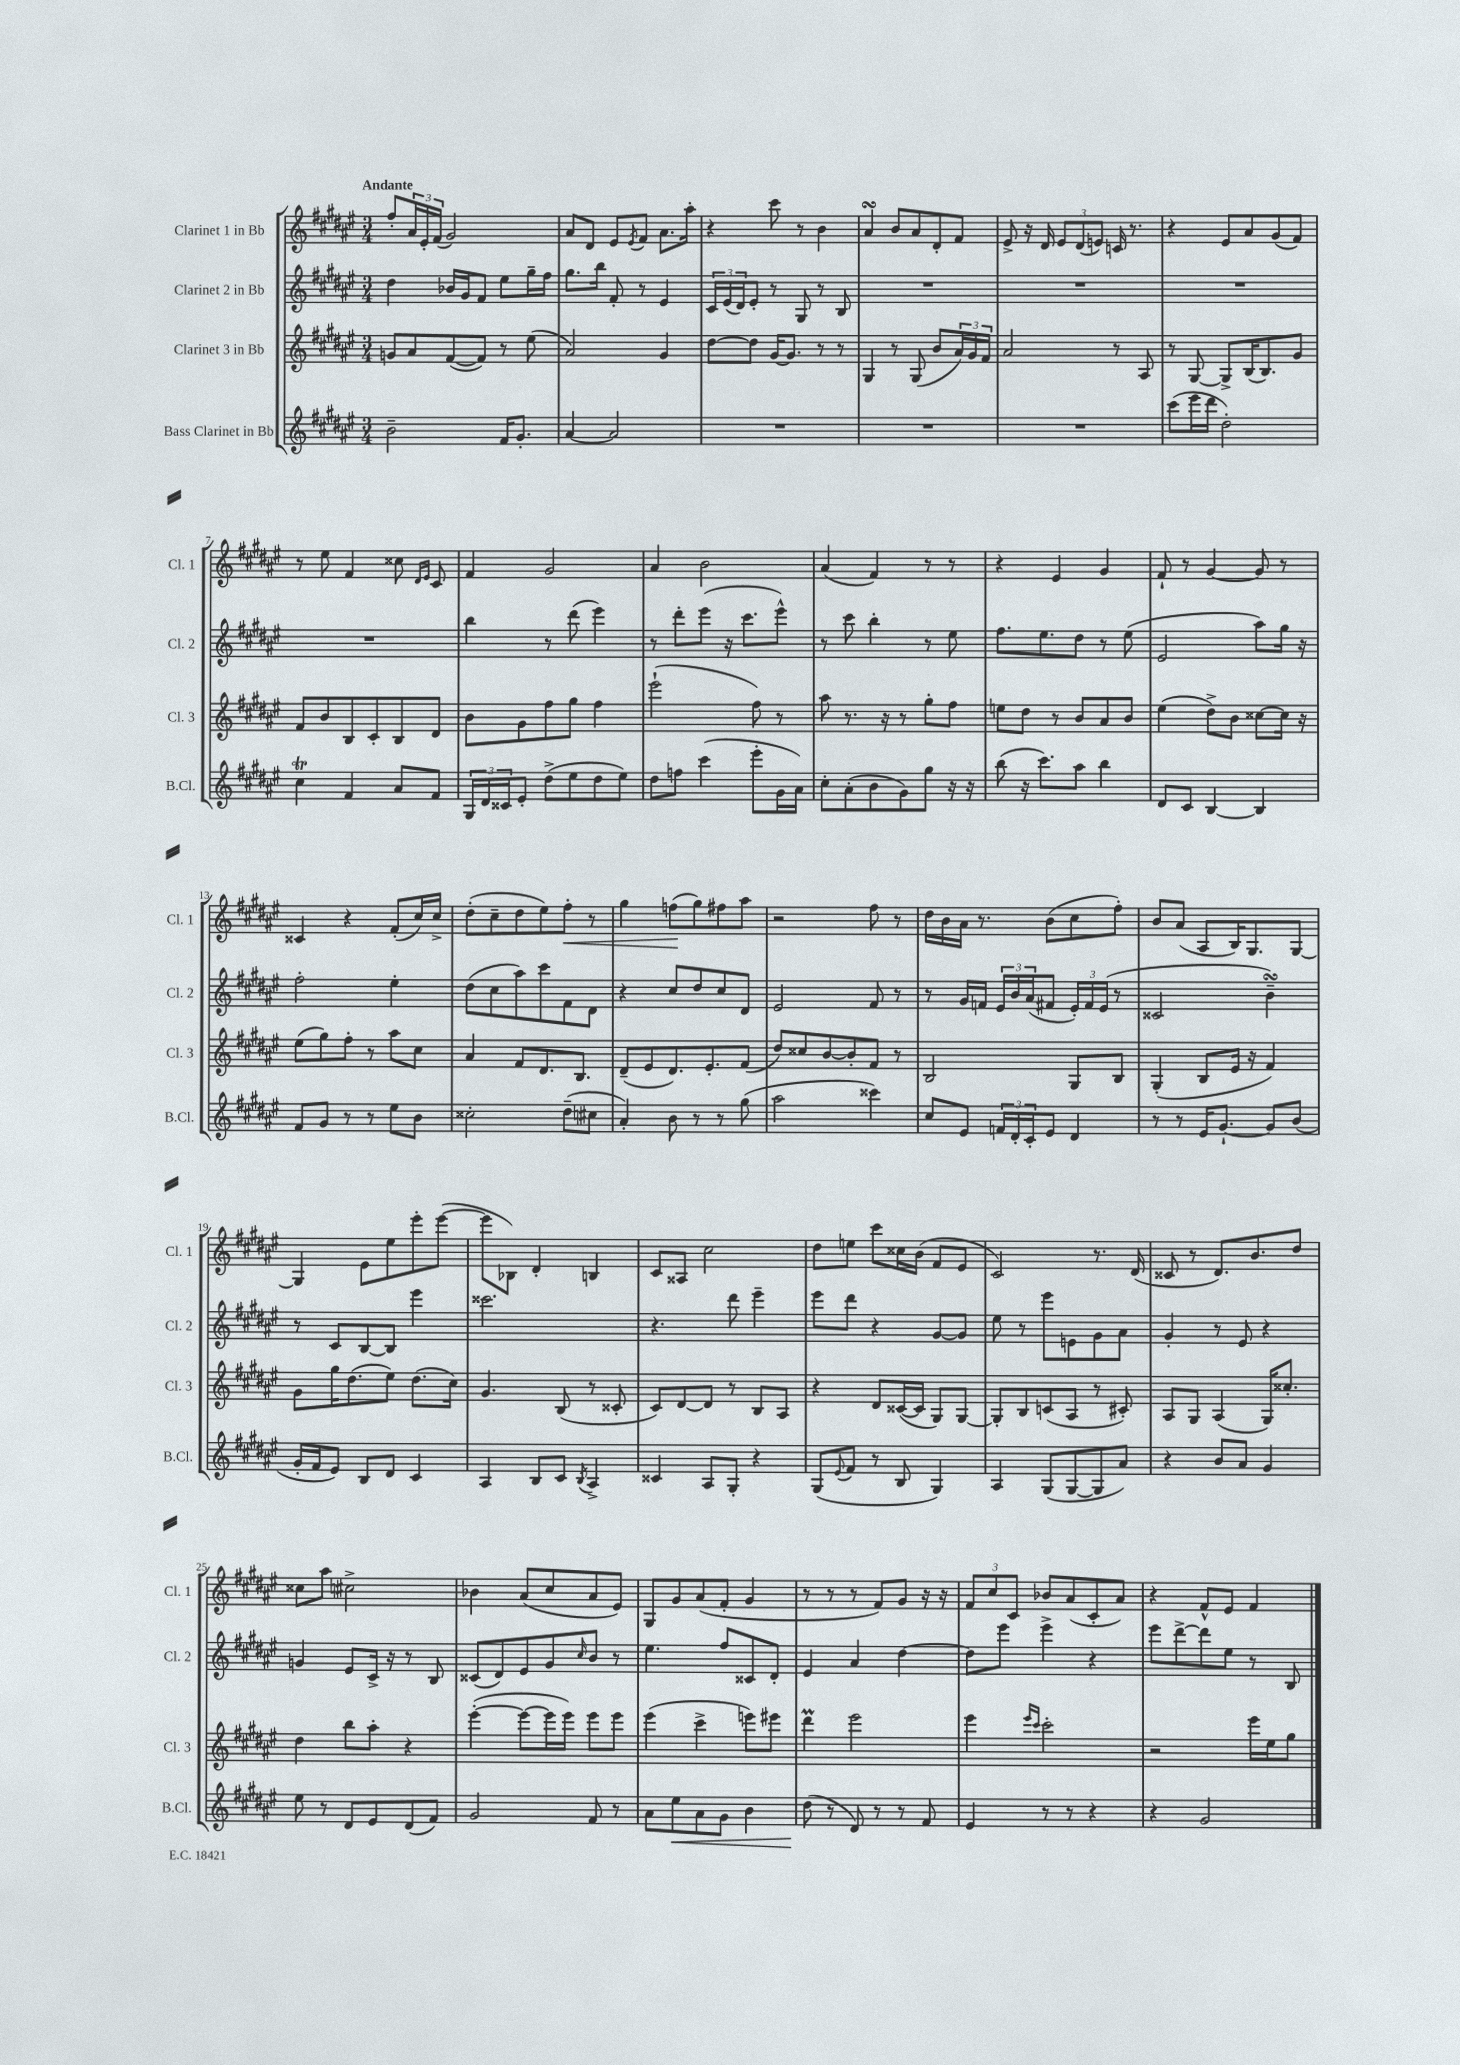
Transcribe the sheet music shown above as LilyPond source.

<<
\new StaffGroup <<
\new Staff = "s0" \with { instrumentName = "Clarinet 1 in Bb" shortInstrumentName = "Cl. 1" } {
    \clef treble \key fis \major \numericTimeSignature \time 3/4 \tempo "Andante"
    fis''8-. \tuplet 3/2 { ais'16 eis'16-. fis'16( } gis'2) |
    ais'8 dis'8 eis'8 \acciaccatura { eis'8 } fis'8 ais'8. ais''16-. |
    r4 cis'''8 r8 b'4 |
    ais'4\turn b'8 ais'8 dis'8-. fis'8 |
    eis'8-> r16 dis'16 \tuplet 3/2 { eis'8 dis'8( e'8) } c'16 r8. |
    r4 eis'8 ais'8 gis'8( fis'8) |
    r8 eis''8 fis'4 cisis''8 \grace { dis'16 eis'16 } cis'8 |
    fis'4 gis'2 |
    ais'4 b'2 |
    ais'4( fis'4) r8 r8 |
    r4 eis'4 gis'4 |
    fis'8-! r8 gis'4~ gis'8 r8 |
    cisis'4 r4 fis'8-.( cis''16) cis''16-> |
    dis''8-.( cis''8-- dis''8 eis''8) fis''8-.\< r8 |
    gis''4 f''8\!( gis''8) fis''8 ais''8 |
    r2 fis''8 r8 |
    dis''16 b'16 ais'16 r8. b'8( cis''8 fis''8-.) |
    b'8 ais'8( ais8 b16) gis8. gis8~ |
    gis4 eis'8 eis''8 eis'''8-. eis'''8~( |
    eis'''8 bes8) dis'4-. b4 |
    cis'8 aisis8 cis''2 |
    dis''8 e''8 cis'''8 cisis''16 b'16( fis'8 eis'8 |
    cis'2) r8. dis'16( |
    cisis'8 r8 dis'8.) b'8. dis''8 |
    cisis''8 ais''8 cis''2-> |
    bes'4 ais'8( cis''8 ais'8 eis'8) |
    gis8 gis'8 ais'8( fis'8-. gis'4 |
    r8 r8 r8 fis'8) gis'8 r16 r16 |
    \tuplet 3/2 { fis'8 cis''8 cis'8 } bes'8 ais'8( cis'8-. ais'8) |
    r4 fis'8-^ eis'8 fis'4 \bar "|." |
}
\new Staff = "s1" \with { instrumentName = "Clarinet 2 in Bb" shortInstrumentName = "Cl. 2" } {
    \clef treble \key fis \major \numericTimeSignature \time 3/4
    dis''4 bes'16 gis'16 fis'8 eis''8 gis''16-- fis''16 |
    gis''8. b''16 fis'8-. r8 eis'4 |
    \tuplet 3/2 { cis'16 eis'16( dis'16) } eis'8-. r8 gis8 r8 b8 |
    R2. |
    R2. |
    R2. |
    R2. |
    b''4 r8 dis'''8( eis'''4) |
    r8 dis'''8-. eis'''8( r16 cis'''8. eis'''8-^) |
    r8 cis'''8 b''4-. r8 eis''8 |
    fis''8. eis''8. dis''8 r8 eis''8( |
    eis'2 ais''8) gis''16 r16 |
    fis''2-. eis''4-. |
    dis''8( cis''8 ais''8) cis'''8 fis'8 dis'8 |
    r4 cis''8 dis''8 cis''8 dis'8 |
    eis'2 fis'8 r8 |
    r8 gis'16 f'16 \tuplet 3/2 { eis'16 b'16 ais'16( } fis'8 \tuplet 3/2 { eis'16-.) fis'16 eis'16( } r8 |
    cisis'2 b'4--\turn) |
    r8 cis'8 b8~ b8 eis'''4 |
    cisis'''2. |
    r4. dis'''8 eis'''4-- |
    eis'''8 dis'''8 r4 gis'8~ gis'8 |
    eis''8 r8 eis'''8 e'8 gis'8 ais'8 |
    gis'4-. r8 eis'8 r4 |
    g'4 eis'8 cis'16-> r16 r8 b8 |
    cisis'8( dis'8) eis'8 gis'8 \grace { cis''16 } b'8 r8 |
    eis''4. fis''8 cisis'8 dis'8-. |
    eis'4 ais'4 dis''4~ |
    dis''8 eis'''8 eis'''4-> r4 |
    eis'''8 dis'''8~-> dis'''8 eis''8 r8 b8 \bar "|." |
}
\new Staff = "s2" \with { instrumentName = "Clarinet 3 in Bb" shortInstrumentName = "Cl. 3" } {
    \clef treble \key fis \major \numericTimeSignature \time 3/4
    g'8 ais'8 fis'8~( fis'8) r8 eis''8( |
    ais'2) gis'4 |
    dis''8~ dis''8 gis'16~ gis'8. r8 r8 |
    gis4 r8 gis8( b'8 \tuplet 3/2 { ais'16) gis'16 fis'16 } |
    ais'2 r8 ais8 |
    r8 gis8~ gis8-> b16( b8.) gis'8 |
    fis'8 b'8 b8 cis'8-. b8 dis'8 |
    b'8 gis'8 fis''8 gis''8 fis''4 |
    eis'''2-!( fis''8) r8 |
    ais''8 r8. r16 r8 gis''8-. fis''8 |
    e''8 dis''8 r8 b'8 ais'8 b'8 |
    eis''4( dis''8->) b'8 cisis''8~ cisis''16 r16 |
    eis''8( gis''8) fis''8-. r8 ais''8 cis''8 |
    ais'4 fis'8 dis'8. b8. |
    dis'8--( eis'8 dis'8.) eis'8.-. fis'8( |
    dis''8) cisis''8 b'8~ b'8-. fis'8 r8 |
    b2 gis8 b8 |
    gis4-.( b8 eis'16 r16 fis'4) |
    gis'8 gis''16 dis''8.( eis''8) dis''8.( cis''16) |
    gis'4. b8( r8 cisis'8-. |
    cis'8) dis'8~ dis'8 r8 b8 ais8 |
    r4 dis'8 cisis'16~( cisis'16 gis8) gis8~ |
    gis8-. b8 c'8( ais8 r8 cis'8-.) |
    ais8 gis8 ais4( gis16) cisis''8.-. |
    dis''4 b''8 ais''8-. r4 |
    eis'''4~-.( eis'''8~ eis'''16 eis'''16) eis'''8 eis'''8 |
    eis'''4( cis'''4-> e'''8) eis'''8 |
    dis'''4\prall eis'''2 |
    eis'''4 \grace { eis'''16 cis'''16 } cis'''2-. |
    r2 eis'''16 eis''16 gis''8 \bar "|." |
}
\new Staff = "s3" \with { instrumentName = "Bass Clarinet in Bb" shortInstrumentName = "B.Cl." } {
    \clef treble \key fis \major \numericTimeSignature \time 3/4
    b'2-- fis'16 gis'8.-. |
    ais'4~ ais'2 |
    R2. |
    R2. |
    R2. |
    cis'''8( eis'''16 dis'''16 dis''2-.) |
    cis''4\trill fis'4 ais'8 fis'8 |
    \tuplet 3/2 { gis16 dis'16 cisis'16 } eis'8-. dis''8->( eis''8 dis''8 eis''8) |
    dis''8 f''8 cis'''4( eis'''8-. gis'16 ais'16) |
    cis''8-. ais'8-.( b'8 gis'8) gis''8 r16 r16 |
    b''8( r16 cis'''8.) ais''8 b''4 |
    dis'8 cis'8 b4~ b4 |
    fis'8 gis'8 r8 r8 eis''8 b'8 |
    cisis''2-. dis''8--( cis''8 |
    ais'4-.) b'8 r8 r8 gis''8( |
    ais''2 cisis'''4) |
    cis''8 eis'8 \tuplet 3/2 { f'16 dis'16-. cis'16-. } eis'8 dis'4 |
    r8 r8 eis'16 gis'8.~-! gis'8 b'8( |
    gis'16-. fis'16 eis'8) b8 dis'8 cis'4 |
    ais4 b8 cis'8 \acciaccatura { b8 } ais4-> |
    cisis'4 ais8 gis8-. r4 |
    gis8( \appoggiatura { eis'8 } fis'8 r8 b8 gis4) |
    ais4 gis8( gis8~ gis8 ais'8) |
    r4 b'8 ais'8 gis'4 |
    eis''8 r8 dis'8 eis'8 dis'8( fis'8) |
    gis'2 fis'8 r8 |
    ais'8 eis''8\< ais'8 gis'8 b'4 |
    dis''8\!( r8 dis'8) r8 r8 fis'8 |
    eis'4 r8 r8 r4 |
    r4 gis'2 \bar "|." |
}
>>
>>
